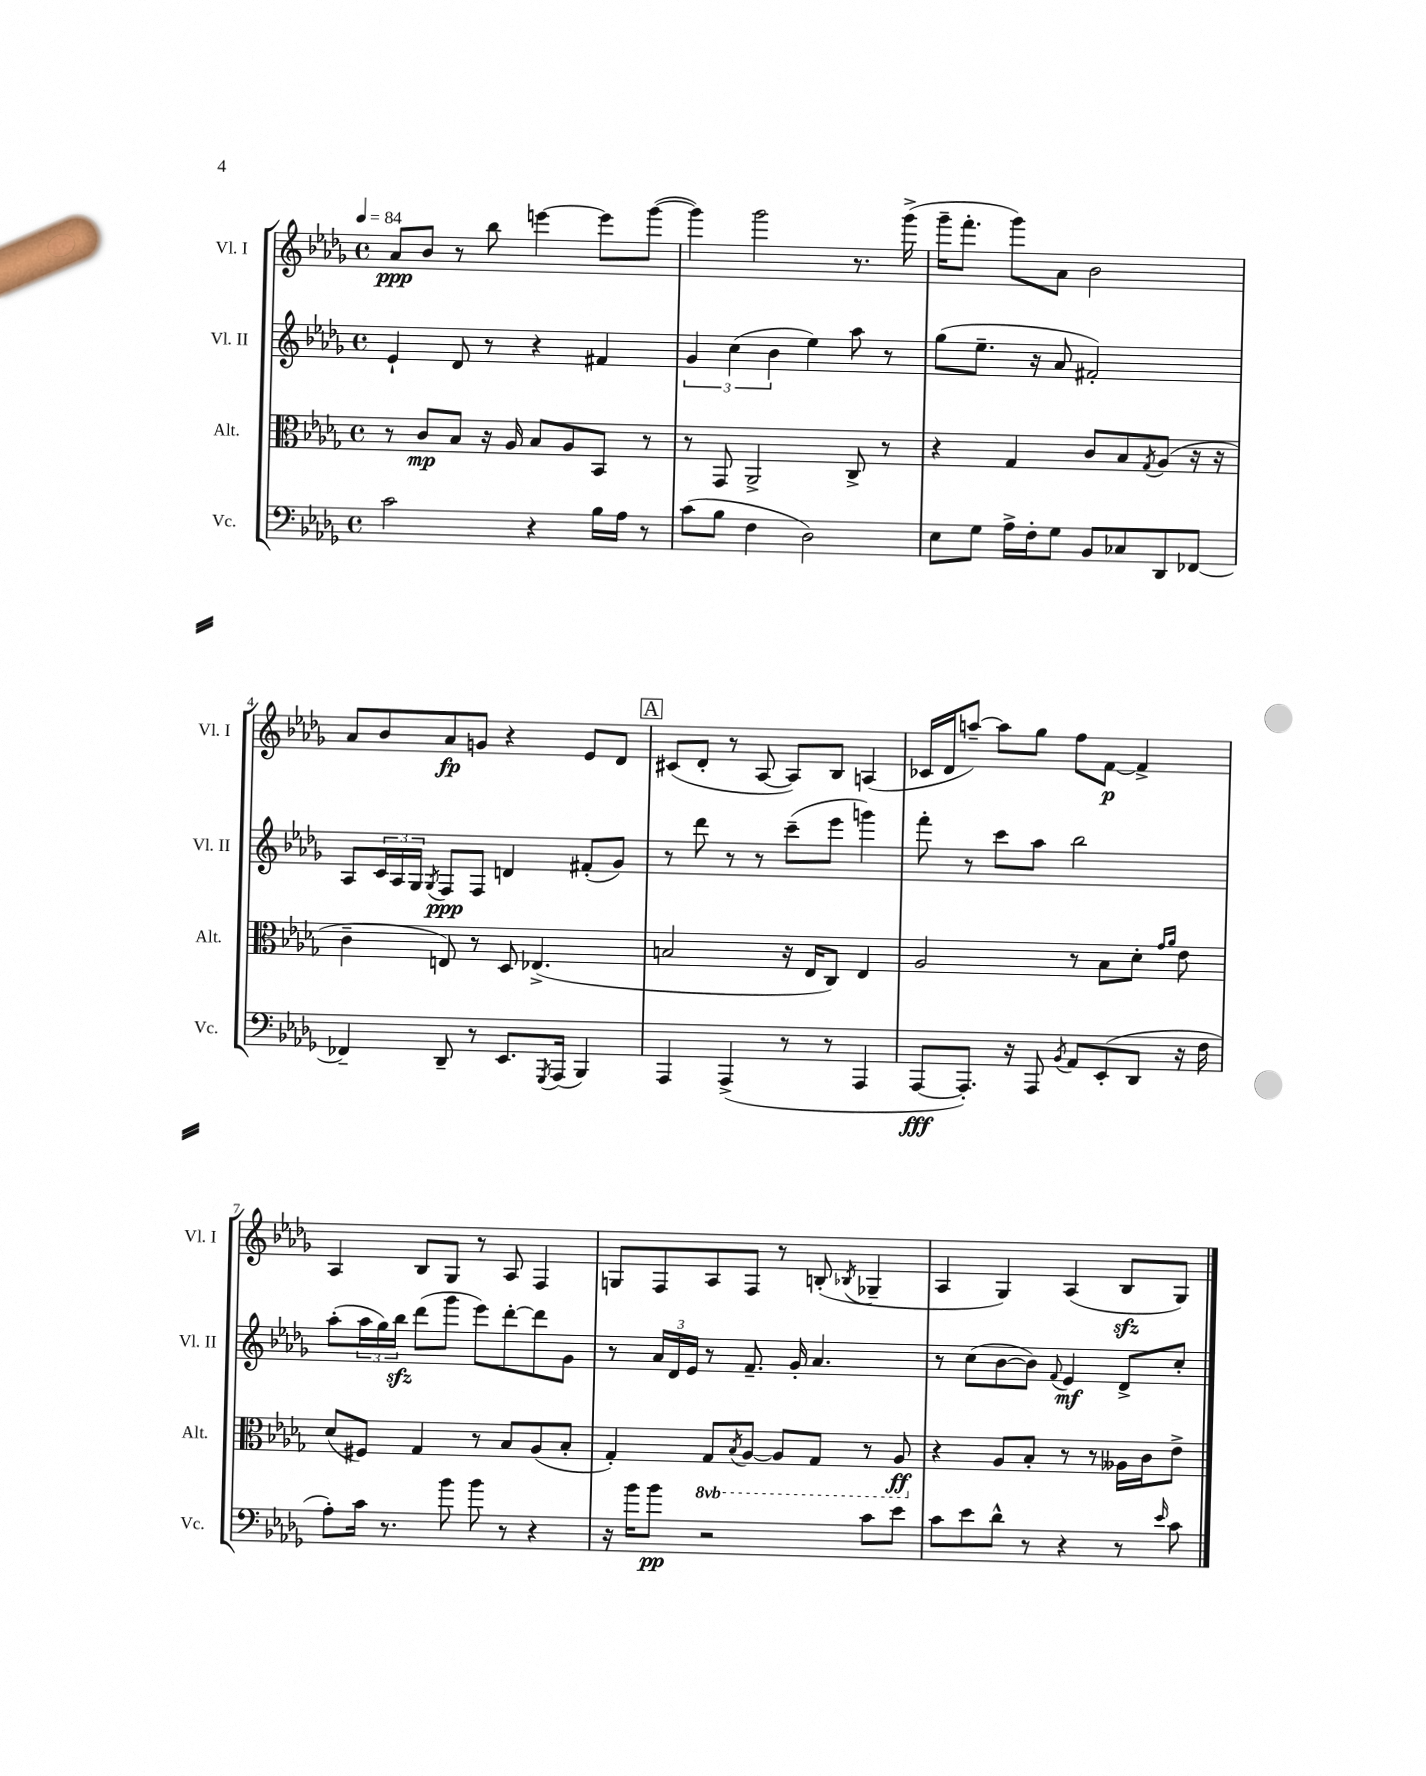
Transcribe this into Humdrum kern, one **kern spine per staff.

**kern	**dynam	**kern	**dynam	**kern	**dynam	**kern	**dynam
*part4	*part4	*part3	*part3	*part2	*part2	*part1	*part1
*staff4	*staff4	*staff3	*staff3	*staff2	*staff2	*staff1	*staff1
*I"Vc.	*	*I"Alt.	*	*I"Vl. II	*	*I"Vl. I	*
*I'Vc.	*	*I'Alt.	*	*I'Vl. II	*	*I'Vl. I	*
*clefF4	*	*clefC3	*	*clefG2	*	*clefG2	*
*k[b-e-a-d-g-]	*	*k[b-e-a-d-g-]	*	*k[b-e-a-d-g-]	*	*k[b-e-a-d-g-]	*
*M4/4	*	*M4/4	*	*M4/4	*	*M4/4	*
*met(c)	*	*met(c)	*	*met(c)	*	*met(c)	*
*MM84	*	*MM84	*	*MM84	*	*MM84	*
=1	=1	=1	=1	=1	=1	=1	=1
2c\	.	8r	.	4e-`/	.	8a-/L	ppp
.	.	8c/L	mp	.	.	8b-/J	.
.	.	8B-/J	.	8d-/	.	8r	.
.	.	16r	.	8r	.	8bb-\	.
.	.	16A-/	.	.	.	.	.
4r	.	8B-/L	.	4r	.	[4eeen\	.
.	.	8A-/	.	.	.	.	.
16B-\LL	.	8BB-/J	.	4f#X/	.	8eee\L]	.
16A-\JJ	.	.	.	.	.	.	.
8r	.	8r	.	.	.	([8ggg-\J	.
=2	=2	=2	=2	=2	=2	=2	=2
(8c\L	.	8r	.	6g-/	.	4ggg-\])	.
8B-\J	.	8GG-/	.	.	.	.	.
.	.	.	.	(6cc\	.	.	.
4F\	.	2AA-^/	.	.	.	2ggg-\	.
.	.	.	.	6b-\	.	.	.
2D-\)	.	.	.	4ee-\)	.	.	.
.	.	8C^/	.	8aa-\	.	8.r	.
.	.	8r	.	8r	.	.	.
.	.	.	.	.	.	(16ggg-^\	.
=3	=3	=3	=3	=3	=3	=3	=3
8E-\L	.	4r	.	(8gg-\L	.	16ggg-~\KL	.
.	.	.	.	.	.	8.fff'\J	.
8G-\J	.	.	.	8.ee-~\J	.	.	.
16A-^\LL	.	4G-/	.	.	.	8ggg-\L)	.
16F'\J	.	.	.	16r	.	.	.
8G-\J	.	.	.	8a-/	.	8a-\J	.
8BB-/L	.	8c/L	.	2f#X'/)	.	2b-\	.
8C-X/	.	8B-/	.	.	.	.	.
.	.	8qG-/	.	.	.	.	.
8DD-/	.	(8A-/J	.	.	.	.	.
[8FF-X/J	.	16r	.	.	.	.	.
.	.	16r	.	.	.	.	.
!!LO:LB:g=z
=4	=4	=4	=4	=4	=4	=4	=4
4FF-X~/]	.	4c~\	.	8A-/L	.	8a-/L	.
.	.	.	.	24c/L	.	8b-/	.
.	.	.	.	24A-/	.	.	.
.	.	.	.	24G-/JJ	.	.	.
.	.	.	.	8qG-/	.	.	.
8DD-~/	.	8En/)	.	8F/L	ppp	8a-/	fp
8r	.	8r	.	8F/J	.	8gn/J	.
8.EE-/L	.	8D-/	.	4dn/	.	4r	.
.	.	(4.E-X^/	.	.	.	.	.
8qGGG-/	.	.	.	.	.	.	.
(16AAA-/Jk	.	.	.	.	.	.	.
4BBB-/)	.	.	.	(8f#X'/L	.	8e-/L	.
.	.	.	.	8g-/J)	.	8d-/J	.
!!LO:REH:place=s1:t=A
=5	=5	=5	=5	=5	=5	=5	=5
4AAA-/	.	2Bn/	.	8r	.	(8c#X/L	.
.	.	.	.	8ddd-\	.	8d-'/J	.
(4AAA-^/	.	.	.	8r	.	8r	.
.	.	.	.	8r	.	[8A-/	.
8r	.	16r	.	(8ccc~\L	.	8A-/L])	.
.	.	16E-/KL	.	.	.	.	.
8r	.	8C/J)	.	8eee-\J	.	8B-/J	.
4AAA-/	.	4E-/	.	4gggn\)	.	(4An/	.
=6	=6	=6	=6	=6	=6	=6	=6
[8AAA-/L	fff	2A-/	.	8fff'\	.	16c-X/LL	.
.	.	.	.	.	.	16d-/J	.
8.AAA-'/J])	.	.	.	8r	.	[8aan~/J)	.
.	.	.	.	8ccc\L	.	8aa\L]	.
16r	.	.	.	.	.	.	.
8AAA-/	.	.	.	8aa-\J	.	8gg-\J	.
8qBB-/	.	.	.	.	.	.	.
8AA-/L	.	8r	.	2bb-\	.	8ff\L	.
(8EE-'/	.	8B-\L	.	.	.	[8f\J	p
8DD-/J	.	8d-'\J	.	.	.	4f^/]	.
.	.	16qqg-/LL	.	.	.	.	.
.	.	16qqa-/JJ	.	.	.	.	.
16r	.	8e-\	.	.	.	.	.
16F\	.	.	.	.	.	.	.
!!LO:LB:g=z
=7	=7	=7	=7	=7	=7	=7	=7
8A-'\L)	.	(8d-/L	.	(8aa-'\L	.	4A-/	.
16c\Jk	.	8F#X/J)	.	24aa-\L	.	.	.
.	.	.	.	24gg-\)	.	.	.
8.r	.	.	.	.	.	.	.
.	.	.	.	24bb-zz\JJ	.	.	.
.	.	4G-/	.	(8ddd-\L	.	8B-/L	.
8b-\	.	.	.	8ggg-\J	.	8G-/J	.
8b-\	.	8r	.	8eee-\L)	.	8r	.
8r	.	8B-/L	.	[8ddd-'\	.	8A-/	.
4r	.	(8A-/	.	8ddd-\]	.	4F/	.
.	.	8B-'/J	.	8g-\J	.	.	.
=8	=8	=8	=8	=8	=8	=8	=8
16r	.	4G-'/)	.	8r	.	8Gn/L	.
16b-\KL	.	.	.	.	.	.	.
8b-\J	pp	.	.	24a-/LL	.	8F/	.
.	.	.	.	24d-/	.	.	.
.	.	.	.	24e-/JJ	.	.	.
*	*	*8ba	*	*	*	*	*
2r	.	8GG-/L	.	8r	.	8A-/	.
.	.	8qBB-/	.	.	.	.	.
.	.	[8AA-/J	.	8.f~/	.	8F/J	.
.	.	8AA-/L]	.	.	.	8r	.
.	.	.	.	16g-'/	.	.	.
.	.	8GG-/J	.	4.a-/	.	(8Bn'/	.
.	.	.	.	.	.	8qB-X/	.
8c\L	.	8r	.	.	.	4G-X~/	.
8e-\J	.	8AA-/	ff	.	.	.	.
=9	=9	=9	=9	=9	=9	=9	=9
*	*	*X8ba	*	*	*	*	*
8c\L	.	4r	.	8r	.	4A-/	.
8e-\	.	.	.	(8cc\L	.	.	.
8d-^^\J	.	8A-/L	.	[8b-\	.	4G-/)	.
8r	.	8B-'/J	.	8b-\J])	.	.	.
.	.	.	.	8qqf/	.	.	.
4r	.	8r	.	4e-/	mf	(4A-/	.
.	.	8r	.	.	.	.	.
8r	.	16A--X\LL	.	8d-^/L	.	8B-zz/L	.
.	.	16c\J	.	.	.	.	.
16qqe-/	.	.	.	.	.	.	.
8c\	.	8e-^\J	.	8cc'/J	.	8G-/J)	.
==	==	==	==	==	==	==	==
*-	*-	*-	*-	*-	*-	*-	*-
